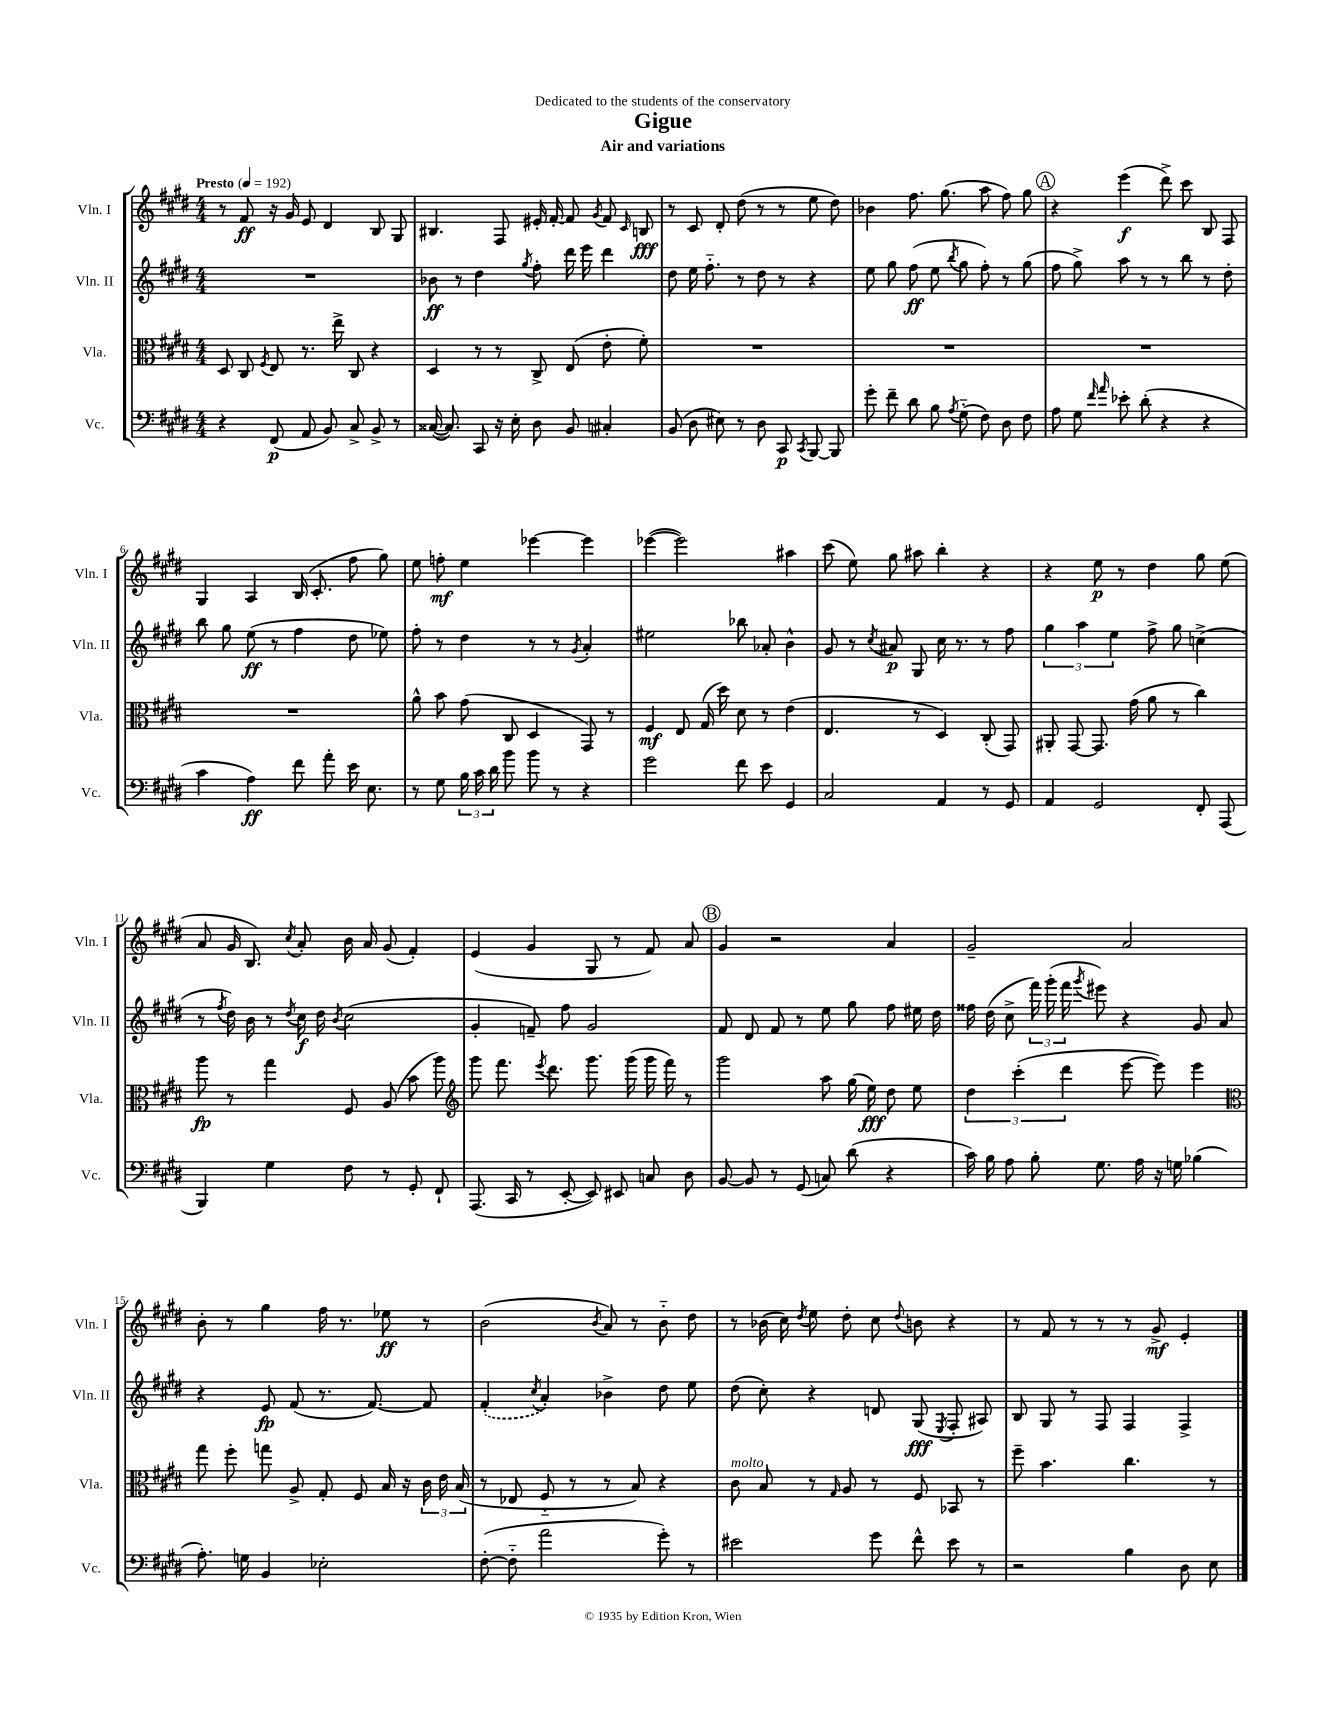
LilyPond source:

\header { title = "Gigue" subtitle = "Air and variations" dedication = "Dedicated to the students of the conservatory" }
<<
\new StaffGroup <<
\new Staff = "s0" \with { instrumentName = "Vln. I" shortInstrumentName = "Vln. I" } {
    \clef treble \key e \major \numericTimeSignature \time 4/4 \tempo "Presto" 4 = 192
    \autoBeamOff r8 fis'8\ff r16 gis'16 e'8 dis'4 b8 gis8 |
    bis4. fis8 eis'16-. fis'16~-. fis'8 \acciaccatura { gis'8 } fis'8 \grace { cis'16 } b8\fff |
    r8 cis'8 dis'8-. dis''8( r8 r8 e''8 dis''8) |
    bes'4 fis''8. gis''8.( a''8 fis''8) gis''8 |
    \mark \markup { \circle "A" } r4 e'''4\f( dis'''8->) cis'''8 b8 fis8 |
    gis4 a4 b16( cis'8.-. fis''8 gis''8) |
    e''8 f''8-.\mf e''4 ees'''4~ ees'''4 |
    ees'''4~( ees'''2) ais''4 |
    cis'''8( e''8) gis''8 ais''8 b''4-. r4 |
    r4 e''8\p r8 dis''4 gis''8 e''8( |
    a'8 gis'16 b8.) \acciaccatura { cis''8 } a'8-. b'16 a'16 gis'8( fis'4-.) |
    e'4( gis'4 gis8 r8 fis'8) a'8 |
    \mark \markup { \circle "B" } gis'4 r2 a'4 |
    gis'2-- a'2 |
    b'8-. r8 gis''4 fis''16 r8. ees''8\ff r8 |
    b'2( \acciaccatura { b'8 } a'8) r8 b'8-_ dis''8 |
    r8 bes'16( cis''16) \acciaccatura { dis''8 } e''8 dis''8-. cis''8 \appoggiatura { dis''8 } b'8 r4 |
    r8 fis'8 r8 r8 r8 gis'8->\mf e'4-. \bar "|." |
}
\new Staff = "s1" \with { instrumentName = "Vln. II" shortInstrumentName = "Vln. II" } {
    \clef treble \key e \major \numericTimeSignature \time 4/4
    \autoBeamOff R1 |
    bes'8\ff r8 dis''4 \acciaccatura { gis''8 } fis''8-. dis'''16 e'''16 dis'''4 |
    dis''8 e''16 fis''8.-_ r8 dis''8 r8 r4 |
    e''8 gis''8 fis''8\ff( e''8 \acciaccatura { b''8 } gis''8 fis''8-.) r8 gis''8( |
    \mark \markup { \circle "A" } fis''8 gis''8->) a''8 r8 r8 b''8 r8 dis''8-. |
    b''8 gis''8 e''8\ff( r8 fis''4 dis''8 ees''8) |
    fis''8-. r8 dis''4 r8 r8 \acciaccatura { gis'8 } a'4-. |
    eis''2 bes''8 aes'8-. b'4-^ |
    gis'8 r8 \acciaccatura { cis''8 } ais'8\p gis8 cis''16 r8. r8 fis''8 |
    \tuplet 3/2 { gis''4 a''4 e''4 } fis''8-> gis''8 c''4->( |
    r8 \acciaccatura { fis''8 } dis''16) b'16 r8 \acciaccatura { dis''8 } cis''16\f dis''16 \acciaccatura { b'8 } cis''2( |
    gis'4-. f'8--) fis''8 gis'2 |
    \mark \markup { \circle "B" } fis'8 dis'8 fis'8 r8 e''8 gis''8 fis''8 eis''16 dis''16 |
    fisis''16 dis''16( cis''8-> \tuplet 3/2 { fis'''16) gis'''16-.( fis'''16 } \acciaccatura { gis'''8 } eis'''8) r4 gis'8 a'8 |
    r4 e'8\fp fis'8( r8. fis'8.~) fis'8 |
    \once \slurDashed fis'4-.( \acciaccatura { cis''8 } a'4-.) bes'4-> dis''8 e''8 |
    dis''8( cis''8-.) r4 d'8 gis8\fff( \acciaccatura { e8 } fis8-. ais8) |
    b8 gis8 r8 fis8 fis4 fis4-> \bar "|." |
}
\new Staff = "s2" \with { instrumentName = "Vla." shortInstrumentName = "Vla." } {
    \clef alto \key e \major \numericTimeSignature \time 4/4
    \autoBeamOff dis8 cis8 \acciaccatura { fis8 } e8 r8. e''16-> cis8 r4 |
    dis4 r8 r8 cis8-> e8( e'8-. fis'8-.) |
    R1 |
    R1 |
    \mark \markup { \circle "A" } R1 |
    R1 |
    a'8-^ b'8 gis'8( cis8 dis4 gis,8) r8 |
    fis4\mf e8 gis16( dis''16) dis'8 r8 e'4( |
    e4. r8 dis4) cis8-.( gis,8) |
    ais,8-. gis,8~ gis,8. gis'16( a'8 r8 cis''4) |
    a''8\fp r8 gis''4 fis8 a8( b'8 a''8) |
    \clef treble gis'''8 fis'''8. \acciaccatura { e'''8 } dis'''8. gis'''8. gis'''16( gis'''16 fis'''16) r8 |
    \mark \markup { \circle "B" } gis'''2 a''8 gis''16( e''16\fff) dis''8 e''8 |
    \tuplet 3/2 { dis''4 cis'''4-.( dis'''4 } e'''8~ e'''8) e'''4 |
    \clef alto gis''8 fis''8-. g''8 a8-> gis8-. fis8 b16 r16 \tuplet 3/2 { cis'16 e'16 b16( } |
    r8 ees8 fis8-_ r8 r8 b8) r4 |
    cis'8^\markup { \italic "molto" } b8 r8 \grace { gis16 } a8 r8 fis8 bes,8 r8 |
    fis''8-- b'4. cis''4. r8 \bar "|." |
}
\new Staff = "s3" \with { instrumentName = "Vc." shortInstrumentName = "Vc." } {
    \clef bass \key e \major \numericTimeSignature \time 4/4
    \autoBeamOff r4 fis,8\p( a,8 b,8) cis8-> b,8-> r8 |
    cisis16~( cisis8.) cis,8 r16 e16-. dis8 b,8 cis4-. |
    b,8( dis8 eis8) r8 dis8 cis,8\p \acciaccatura { cis,8 } b,,8~ b,,8 |
    gis'8-. fis'8-- dis'8 b8 \acciaccatura { a8 } gis8-_( fis8) dis8 fis8 |
    \mark \markup { \circle "A" } a8 gis8 \grace { fis'16 a'16 } ees'8-. dis'8-.( r4 r4 |
    cis'4 a4\ff) fis'8 a'8-. e'16 e8. |
    r8 gis8 \tuplet 3/2 { b16 cis'16 dis'16 } b'8 b'8 r8 r4 |
    gis'2 fis'8 e'8 gis,4 |
    cis2 a,4 r8 gis,8 |
    a,4 gis,2 fis,8-. a,,8( |
    b,,4) gis4 fis8 r8 gis,8-. fis,8-! |
    a,,8.( cis,16 r8 e,8~-. e,8) eis,8 c8 dis8 |
    \mark \markup { \circle "B" } b,8~ b,8 r8 gis,8( c8) dis'8( r4 |
    cis'16) b16 a8 b8-. gis8. a16 r16 g16 bes4( |
    a8.-.) g16 b,4 ees2-. |
    fis8~-.( fis8-_ a'2 gis'8-.) r8 |
    eis'2 gis'8 fis'8-^ eis'8 r8 |
    r2 b4 dis8 e8 \bar "|." |
}
>>
>>
